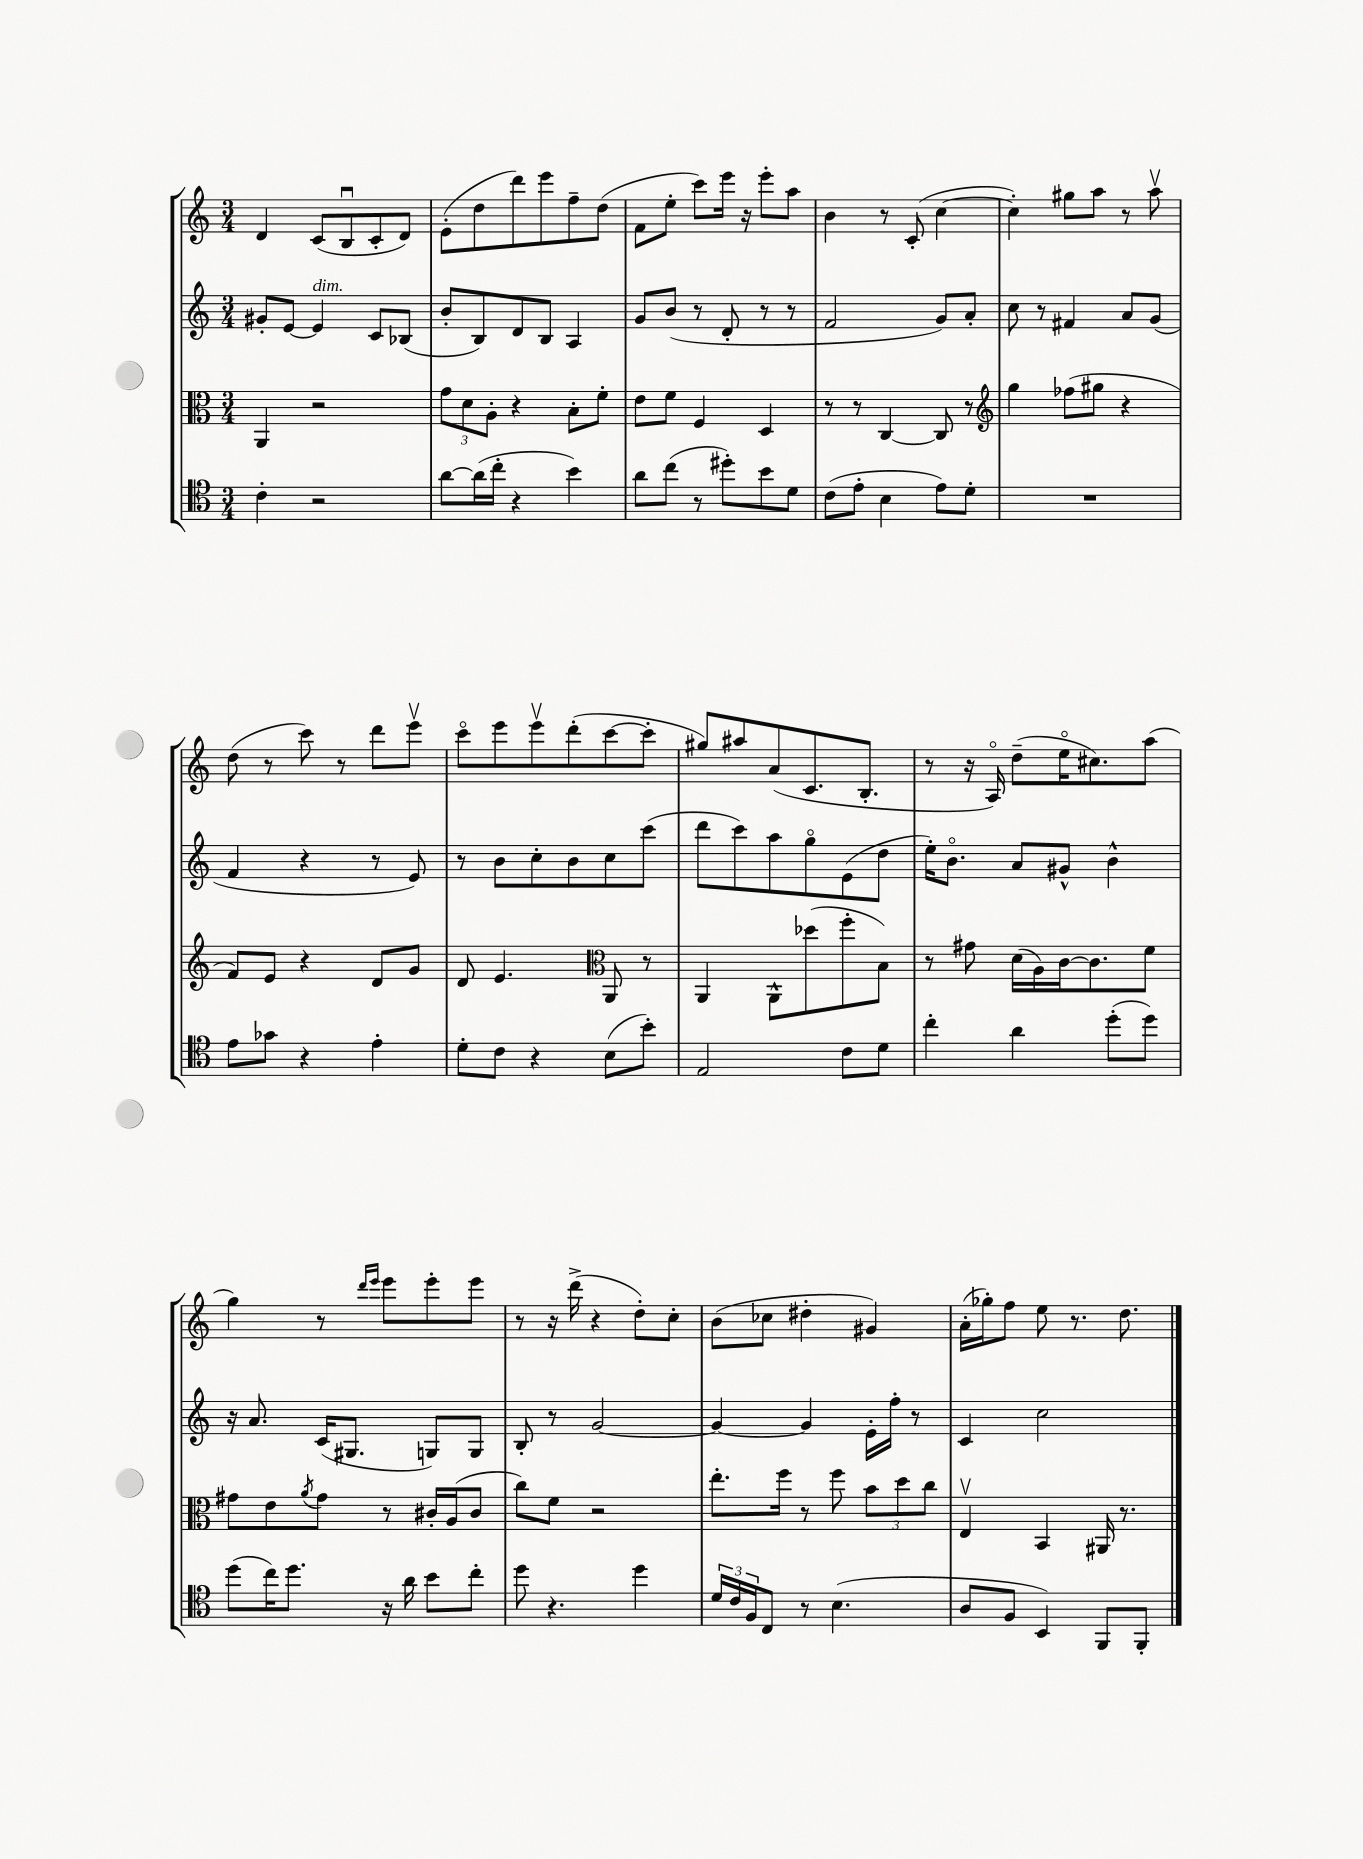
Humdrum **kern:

**kern	**kern	**kern	**kern
*part4	*part3	*part2	*part1
*staff4	*staff3	*staff2	*staff1
*clefC4	*clefC3	*clefG2	*clefG2
*k[]	*k[]	*k[]	*k[]
*M3/4	*M3/4	*M3/4	*M3/4
=11	=11	=11	=11
4c'\	4AA/	8g#X'/L	4d/
.	.	[8e/J	.
!	!	!LO:TX:a:i:t=dim.	!
2r	2r	4e/]	(8c/L
.	.	.	8Bu/
.	.	8c/L	8c'/
.	.	(8B-X/J	8d/J)
=12	=12	=12	=12
[8a\L	12g\L	8b'/L	(8e'\L
.	12d\	.	.
(16a\L]	.	8B/)	8dd\
.	12A'\J	.	.
16cc'\JJ	.	.	.
4r	4r	8d/	8ddd\)
.	.	8B/J	8eee\
4b\)	8B'\L	4A/	8ff~\
.	8f'\J	.	(8dd\J
=13	=13	=13	=13
8a\L	8e\L	8g/L	8f\L
(8cc\J	8f\J	(8b/J	8ee'\J
8r	4F/	8r	8ccc\L)
8dd#X'\L)	.	8d'/	16eee\Jk
.	.	.	16r
8b\	4D/	8r	8eee'\L
8d\J	.	8r	8aa\J
=14	=14	=14	=14
(8c\L	8r	2f/	4b\
8e'\J	8r	.	.
4B\	[4C/	.	8r
.	.	.	(8c'/
8e\L)	8C/]	8g/L)	[4cc\
8d'\J	8r	8a'/J	.
=15	=15	=15	=15
*	*clefG2	*	*
2.r	4gg\	8cc\	4cc'\])
.	.	8r	.
.	(8ff-X\L	4f#X/	8gg#X\L
.	8gg#X\J	.	8aa\J
.	4r	8a/L	8r
.	.	(8g/J	8aav\
!!LO:LB:g=z
=16	=16	=16	=16
8e\L	8f/L)	4f/	(8dd\
8g-X\J	8e/J	.	8r
4r	4r	4r	8ccc\)
.	.	.	8r
4e'\	8d/L	8r	8ddd\L
.	8g/J	8e/)	8eeev\J
=17	=17	=17	=17
8d'\L	8d/	8r	8ccc\L
8c\J	4.e/	8b\L	8eee\
4r	.	8cc'\	8eeev\
.	.	8b\	(8ddd'\
*	*clefC3	*	*
(8B\L	8AA/	8cc\	[8ccc\
8b'\J)	8r	(8ccc\J	8ccc'\J]
=18	=18	=18	=18
2E/	4AA/	8ddd\L	8gg#X/L)
.	.	8ccc\)	8aa#X/
.	8AA^^\L	8aa\	(8a/
.	(8dd-X\	8gg\	8.c/
8c\L	8ff'\	(8e\	.
.	.	.	8.B'/J
8d\J	8B\J)	8dd\J	.
=19	=19	=19	=19
4cc'\	8r	16ee'\KL)	8r
.	.	8.b\J	.
.	8g#X\	.	16r
.	.	.	16A/)
4a\	(16d\LL	8a/L	(8dd~\L
.	16A\)	.	.
.	[16c\J	8g#X^^/J	16ee\K
.	8.c\]	.	8.cc#X\)
(8dd'\L	.	4b^^\	.
8dd\J)	8f\J	.	(8aa\J
!!LO:LB:g=z
=20	=20	=20	=20
(8dd\L	8g#X\L	16r	4gg\)
.	.	8.a/	.
16cc\K)	8e\	.	.
8.dd\J	.	.	.
.	8qa/	.	.
.	8g#\J	(16c/KL	8r
.	.	8.G#X/J	.
.	.	.	16qqddd/LL
.	.	.	16qqeee/JJ
16r	8r	.	8eee\L
16a\	.	.	.
8b\L	16c#X'/LL	8Gn/L)	8eee'\
.	(16A/J	.	.
8cc'\J	8c#/J	8G/J	8eee\J
=21	=21	=21	=21
8dd\	8cc\L)	8B'/	8r
4.r	8f\J	8r	16r
.	.	.	(16ddd^\
.	2r	[2g/	4r
4dd\	.	.	8dd'\L)
.	.	.	8cc'\J
=22	=22	=22	=22
24d/LL	8.ee'\L	4g/_	(8b\L
24c/	.	.	.
24F/J	.	.	.
8C/J	.	.	8cc-X\J
.	16ff\Jk	.	.
8r	8r	4g/]	4dd#X'\
(4.B\	8ff\	.	.
.	12b\L	16e'\LL	4g#X/)
.	.	16ff'\JJ	.
.	12dd\	.	.
.	.	8r	.
.	12cc\J	.	.
=23	=23	=23	=23
8A/L	4Ev/	4c/	(16a'\LL
.	.	.	16gg-X'\J)
8F/J	.	.	8ff\J
4BB/)	4BB/	2cc\	8ee\
.	.	.	8.r
8FF/L	16AA#X/	.	.
.	8.r	.	8.dd\
8FF'/J	.	.	.
==	==	==	==
*-	*-	*-	*-
